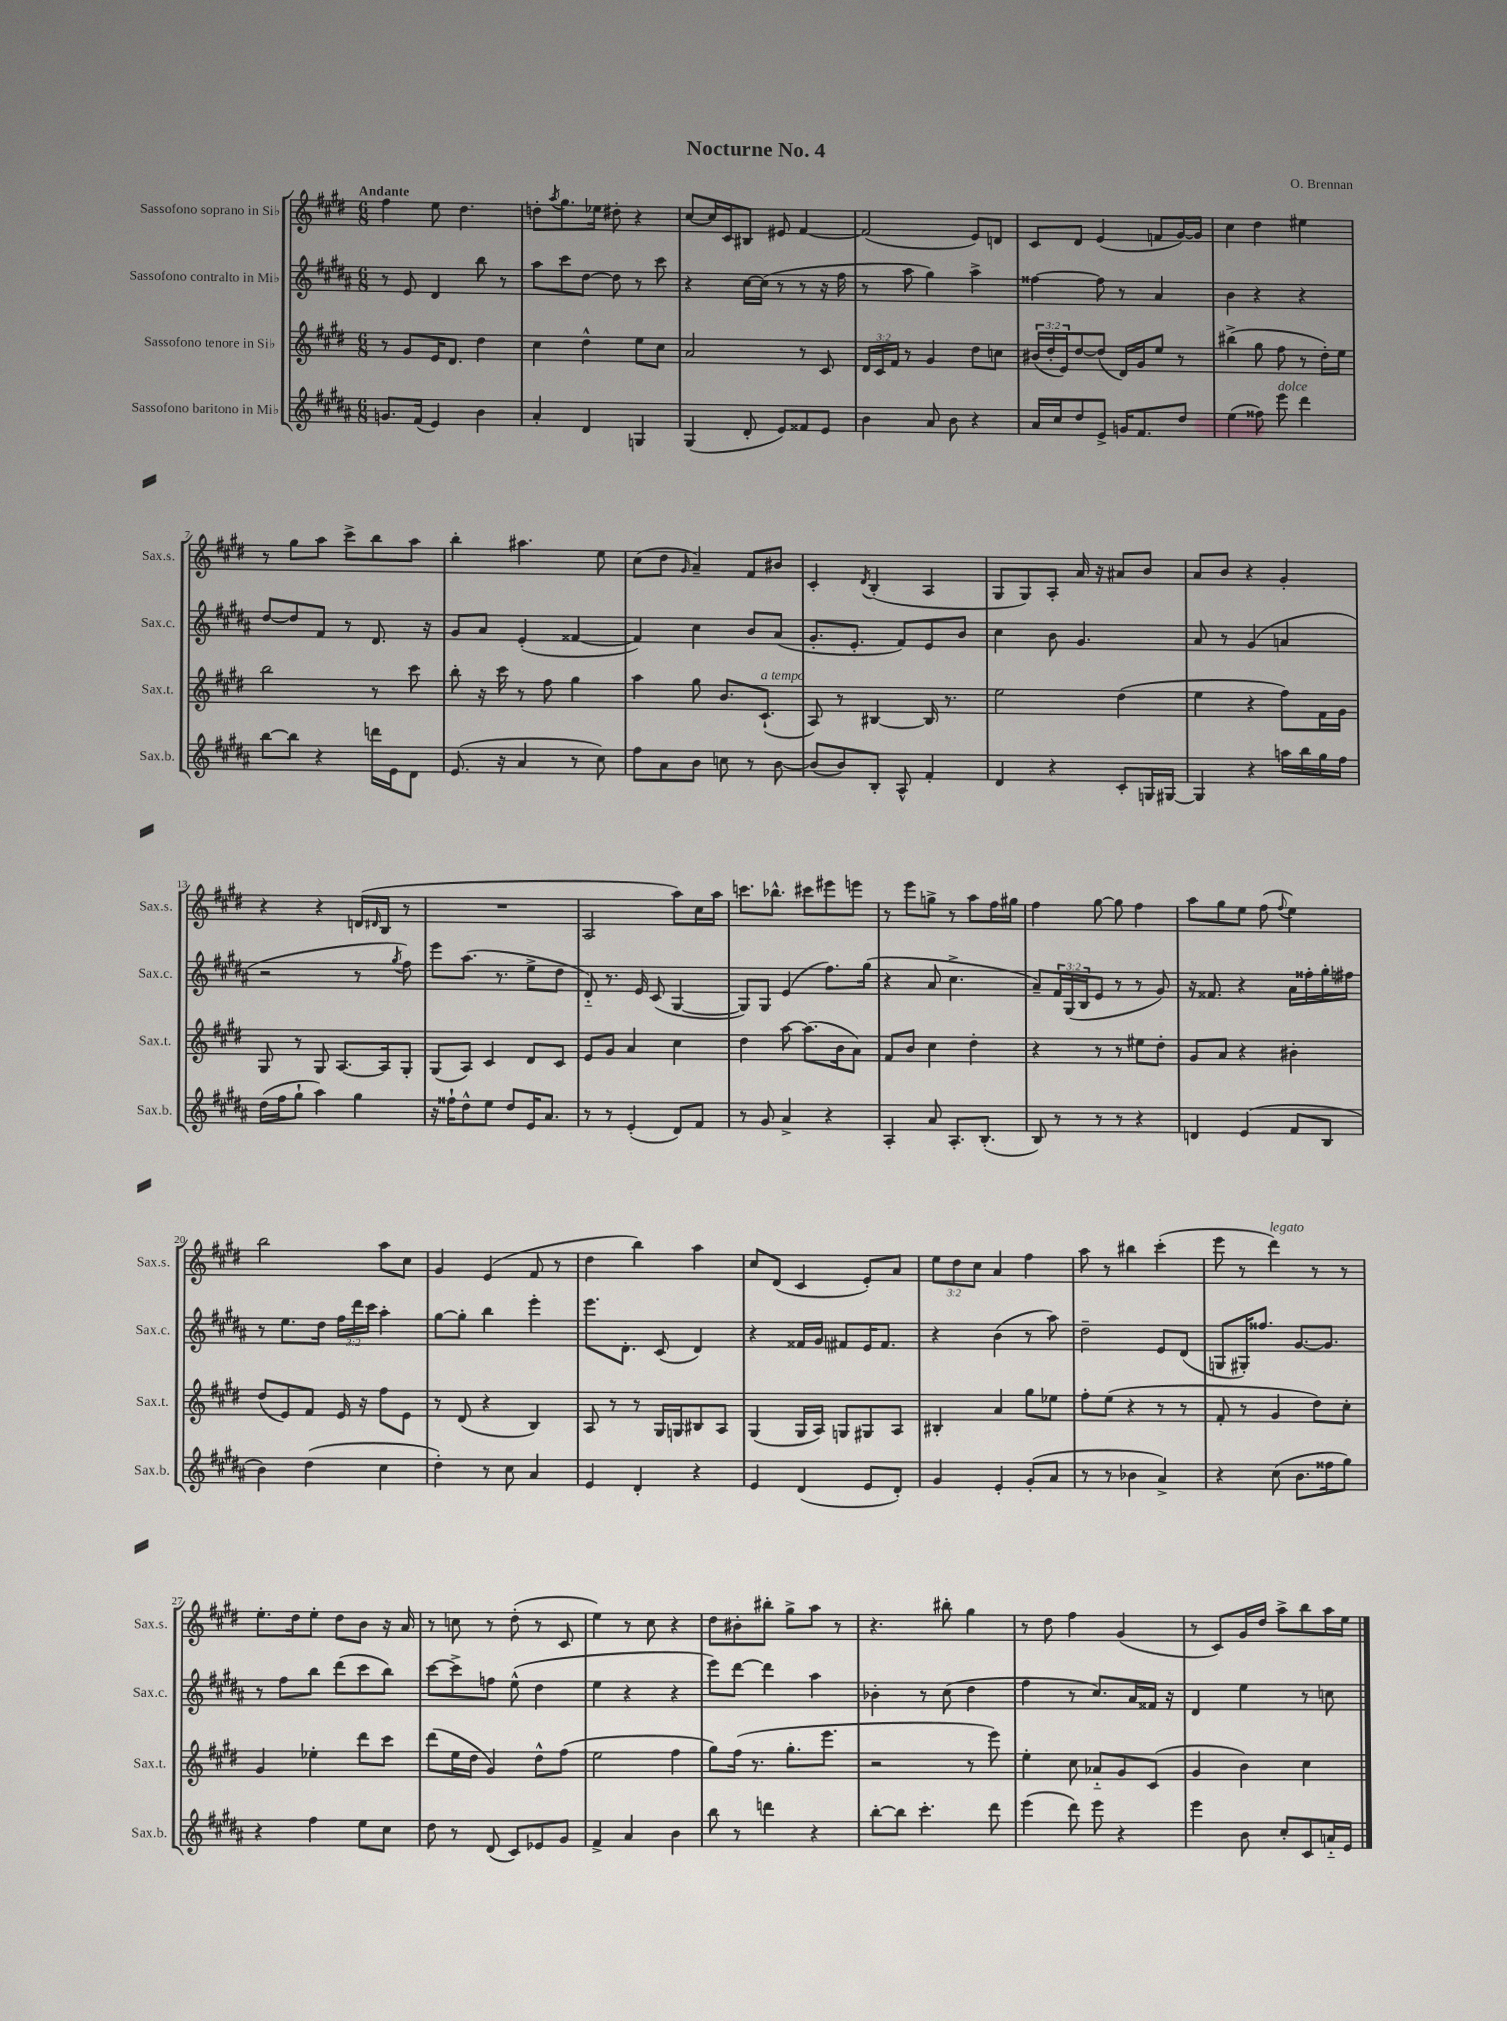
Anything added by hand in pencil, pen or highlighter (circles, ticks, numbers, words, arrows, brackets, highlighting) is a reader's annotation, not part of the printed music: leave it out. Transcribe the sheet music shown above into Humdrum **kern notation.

**kern	**kern	**kern	**kern
*part4	*part3	*part2	*part1
*staff4	*staff3	*staff2	*staff1
*I"Sassofono baritono in Mi♭	*I"Sassofono tenore in Si♭	*I"Sassofono contralto in Mi♭	*I"Sassofono soprano in Si♭
*I'Sax.b.	*I'Sax.t.	*I'Sax.c.	*I'Sax.s.
*clefG2	*clefG2	*clefG2	*clefG2
*k[f#c#g#d#a#]	*k[f#c#g#d#]	*k[f#c#g#d#a#]	*k[f#c#g#d#]
*M6/8	*M6/8	*M6/8	*M6/8
=1	=1	=1	=1
!	!	!	!LO:TX:a:B:t=Andante
8.gn/L	8r	8r	4ff#\
.	8g#/L	8e/	.
(16f#/Jk	.	.	.
4e/)	16e/K	4d#/	8ee\
.	8.d#/J	.	.
.	.	.	4.dd#\
4b\	4dd#\	8bb\	.
.	.	8r	.
=2	=2	=2	=2
4a#'/	4cc#\	8aa#\L	8ddn'\L
.	.	.	8qaa/
.	.	8ccc#\	8.gg#\
4d#/	4dd#^^\	[8dd#\J	.
.	.	.	16ee-X\Jk
.	.	8dd#\]	8dd#X'\
4Gn/	8ee\L	8r	4r
.	8cc#\J	8ccc#\	.
=3	=3	=3	=3
(4G#/	2a/	4r	[8cc#/L
.	.	.	16cc#/L]
.	.	.	16c#/J
8d#'/	.	[16cc#\LL	8B#X/J
.	.	(16cc#\JJ]	.
8e/L)	.	8r	8e#X/
8f##X/	8r	8r	[4f#/
8e/J	8c#/	16r	.
.	.	16ff#\	.
=4	=4	=4	=4
4b\	24d#/LL	8r	(2f#/]
.	24c#/	.	.
.	24f#/JJ	.	.
.	8r	8aa#\	.
8a#/	4g#/	4gg#\)	.
8b\	.	.	.
4r	8dd#\L	4aa#^\	8e/L)
.	8ccn\J	.	8dn/J
=5	=5	=5	=5
16a#/LL	(24b#X/LL	[4ff##X\	8c#/L
.	24dd#'/	.	.
16cc#/J	.	.	.
.	24e/J)	.	.
8dd#/	[8dd#/	.	8d#/J
8e^/J	(8dd#/J]	8ff##\]	(4e/
16gn/KL	16d#/LL)	8r	.
8.f#/	16g#/J	.	.
.	8ee/J	4a#/	8fn/L
8dd#/J	8r	.	[16g#/L)
.	.	.	16g#/JJ]
=6	=6	=6	=6
(4ee\	(4bb#X^\	4b\	4cc#\
8ff##X\)	8gg#\	4r	4dd#\
!LO:TX:a:i:t=dolce	!	!	!
8eee\	8ff#\	.	.
4ddd#\	8r	4r	4ee#X\
.	16dd#'\LL)	.	.
.	16ee\JJ	.	.
!!LO:LB:g=z
=7	=7	=7	=7
[8bb\L	2bb\	[8dd#/L	8r
8bb\J]	.	8dd#/]	8gg#\L
4r	.	8f#/J	8aa\J
.	.	8r	8ccc#^\L
16dddn\LL	8r	8.d#/	8bb\
16e\J	.	.	.
8d#\J	8ccc#\	.	8aa\J
.	.	16r	.
=8	=8	=8	=8
(8.e/	8bb'\	8g#/L	4bb'\
.	16r	8a#/J	.
16r	16ccc#\	.	.
4a#/	8r	(4e'/	4.aa#X\
.	8ff#\	.	.
8r	4gg#\	[4f##X/	.
8cc#\)	.	.	8ee\
=9	=9	=9	=9
8ff#\L	4aa\	4f##/])	(8cc#\L
8a#\	.	.	8dd#\J
.	.	.	16qqg#/
8b\J	8gg#\	4cc#\	4a~/)
8ccn\	8.b/L	.	.
8r	.	8b/L	8f#/L
!	!LO:TX:a:i:t=a tempo	!	!
.	(8.c#`/J	.	.
[8b\	.	(8a#/J	8b#X/J
=10	=10	=10	=10
(8b/L]	8A/)	8.g#'/L	4c#'/
8b/)	8r	.	.
.	.	8.e'/J	.
.	.	.	8qd#/
8B'/J	[4B#X/	.	(4B'/
8A#^^/	.	8f#/L)	.
4f#'/	16B#/]	8e/	4A/
.	8.r	.	.
.	.	8b/J	.
=11	=11	=11	=11
4d#/	2ee\	4cc#\	8G#/L
.	.	.	8G#/)
4r	.	8b\	8A'/J
.	.	4.g#/	16a/
.	.	.	16r
8c#'/L	(4dd#\	.	8a#X/L
16Gn/L	.	.	8b/J
[16G#X/JJ	.	.	.
=12	=12	=12	=12
4G#/]	4ee\	8a#/	8a/L
.	.	8r	8b/J
4r	4r	(4g#/	4r
16aan\LL	8ff#\L)	4an/	4g#'/
16bb\	.	.	.
16gg#\	16f#\L	.	.
16ff#\JJ	16g#\JJ	.	.
!!LO:LB:g=z
=13	=13	=13	=13
(16dd#\LL	8G#/	2r	4r
16ff#\J	.	.	.
8gg#`\J	8r	.	.
4aa#\)	8G#/	.	4r
.	[8.A/L	.	.
4gg#\	.	8r	(16dn/LL
.	.	.	16qqd#X/
.	16A/k]	.	16B/JJ
.	.	8qgg#/	.
.	8G#'/J	8ff#\)	8r
=14	=14	=14	=14
16r	(8G#/L	8eee\L	2.r
16ff##X`\KL	.	.	.
8dd#^^\	8A/J)	(8.aa#\J	.
8ee\J	4c#/	.	.
.	.	8.r	.
8dd#/L	.	.	.
16e/K	8d#/L	8ee^\L	.
8.a#/J	.	.	.
.	8c#/J	8dd#\J	.
=15	=15	=15	=15
8r	8e/L	8d#/)	2A/
8r	8g#/J	8.r	.
(4e'/	4a/	.	.
.	.	16e/	.
.	.	(8c#/	.
8d#/L)	4cc#\	[4G#/	8aa\L)
8f#/J	.	.	16cc#\L
.	.	.	16aa\JJ
=16	=16	=16	=16
8r	4dd#\	8G#/L])	8.cccn\L
8g#/	.	8G#/J	.
.	.	.	8.bb-X^^\J
4a#^/	[8aa\	(4e/	.
.	(8.aa\L]	.	8ccc#X\L
4r	.	8.ff#\L)	8eee#X\
.	16b\k	.	.
.	8a\J)	.	8eeen\J
.	.	(16gg#\Jk	.
=17	=17	=17	=17
4A#'/	8f#/L	4r	8r
.	8b/J	.	8eee\L
8a#/	4cc#\	8a#/	8ggn^\J
8.A#'/L	.	4.cc#^\	8r
.	4dd#'\	.	8aa\L
(8.B'/J	.	.	.
.	.	.	16ff#\L
.	.	.	16gg#X\JJ
=18	=18	=18	=18
8B/)	4r	8a#~/L)	4ff#\
8r	.	24f#/L	.
.	.	(24G#/	.
.	.	24B/J	.
8r	8r	8e/J	[8gg#\
8r	8r	8r	8gg#\]
4r	8ee#X\L	8r	4ff#\
.	8dd#'\J	8g#/)	.
=19	=19	=19	=19
4dn/	8g#/L	16r	8aa\L
.	.	8.f##X/	.
.	8a/J	.	8gg#\
(4e/	4r	4r	8ee\J
.	.	.	(8ff#\
.	.	.	8qqff#/
8f#/L	4b#X'\	16a#\LL	4ee\)
.	.	16ff##X'\	.
8B/J	.	16gg#'\	.
.	.	16ff#X\JJ	.
!!LO:LB:g=z
=20	=20	=20	=20
4b\)	(8dd#/L	8r	2bb\
.	8e/)	8.ee\L	.
(4dd#\	8f#/J	.	.
.	.	16dd#\Jk	.
.	16e/	24ff#\LL	.
.	.	24ddd#\	.
.	16r	.	.
.	.	24ccc#\JJ	.
4cc#\	8ff#\L	4aa#'\	8aa\L
.	8e\J	.	8cc#\J
=21	=21	=21	=21
4dd#'\)	8r	[8gg#\L	4g#/
.	(8d#/	8gg#'\J]	.
8r	4r	4bb\	(4e/
8cc#\	.	.	.
4a#/	4B/)	4eee'\	8f#/
.	.	.	8r
=22	=22	=22	=22
4e/	8A/	8.eee\L	4dd#\
.	8r	.	.
.	.	8.d#'\J	.
4d#'/	8r	.	4bb\)
.	16G#/LL	(8c#/	.
.	16Gn/J	.	.
4r	8B#X/	4d#/)	4aa\
.	8A/J	.	.
=23	=23	=23	=23
4e/	(4G#/	4r	8cc#/L
.	.	.	(8d#/J
(4d#/	16G#/LL	16f##X/LL	4c#/
.	16A/JJ)	16g#/JJ	.
.	8Gn/L	8f#X/L	.
8e/L	8G#X/	16e/K	8e'/L)
.	.	8.f#/J	.
8d#'/J)	8A/J	.	8a/J
=24	=24	=24	=24
4g#/	4B#X'/	4r	12ee\L
.	.	.	12dd#\
.	.	.	12cc#\J
4e'/	4a/	(4b\	4a/
(8g#'/L	8gg#\L	8r	4ff#\
8a#/J	8ee-X\J	8aa#\)	.
=25	=25	=25	=25
8r	8ff#'\L	2dd#~\	8aa\
8r	(8ee\J	.	8r
4b-X\	4r	.	4bb#X\
4a#^/)	8r	8e/L	(4ccc#'\
.	8r	(8d#/J	.
=26	=26	=26	=26
4r	8f#'/	8Gn/L	8eee\
.	8r	16G#X'/K)	8r
.	.	8.ff##X/J	.
!	!	!	!LO:TX:a:i:t=legato
(8cc#\	4g#/	.	4ddd#\)
8.b\L	.	[8.g#/L	.
.	8dd#\L)	.	8r
16ff##X\k	.	8.g#/J]	.
8gg#\J)	8cc#'\J	.	8r
!!LO:LB:g=z
=27	=27	=27	=27
4r	4g#/	8r	8.ee'\L
.	.	8ff#\L	.
.	.	.	16dd#\k
4ff#\	4ee-X'\	8bb\J	8ee'\J
.	.	(8ddd#\L	8dd#\L
8ee\L	8ddd#\L	8ccc#\	8b\J
8cc#\J	8ccc#\J	8bb\J)	16r
.	.	.	16a/
=28	=28	=28	=28
8dd#\	(8ddd#\L	[8ccc#\L	8r
8r	16ee\L	8ccc#^\]	8ccn\
.	16dd#\JJ	.	.
(8d#/	4g#/)	8ffn\J	8r
8c#/L)	.	(8ee^^\	(8dd#'\
8e-X/	8dd#^^\L	4dd#\	8r
8g#/J	(8ff#\J	.	8c#/
=29	=29	=29	=29
4f#^/	2ee\	4ee\	4ee\)
4a#/	.	4r	8r
.	.	.	8cc#\
4b\	4ff#\	4r	4r
=30	=30	=30	=30
8bb\	8gg#\L)	8eee\L)	8dd#\L
8r	(16ff#\Jk	[8ddd#\J	8b#X'\
.	8.r	.	.
4dddn\	.	4ddd#\]	8bb#X'\J
.	8.gg#'\L	.	8gg#^\L
4r	.	4aa#\	8aa\J
.	8.eee\J	.	.
.	.	.	8r
=31	=31	=31	=31
[8bb'\L	2r	4b-X'\	4.r
8bb\J]	.	.	.
4.ccc#'\	.	8r	.
.	.	(8cc#\	8bb#X'\
.	8r	4dd#\	4gg#\
8ddd#\	8eee\)	.	.
=32	=32	=32	=32
(4eee\	4ee'\	4ff#\	8r
.	.	.	8dd#\
8ddd#\)	8cc#\	8r	4ff#\
8eee\	8a-X/L	8.cc#/L)	.
4r	8g#/	.	(4g#/
.	.	16a#/L	.
.	(8c#/J	16f##X/JJ	.
.	.	16r	.
=33	=33	=33	=33
4eee\	4g#/	4d#/	8r
.	.	.	8c#/L)
8b\	4b\)	4ee\	16g#/L
.	.	.	16dd#/JJ
8cc#'/L	.	.	8aa^\L
8c#/	4cc#\	8r	8bb\
16an/L	.	8ccn\	16aa\L
16e/JJ	.	.	16ee\JJ
==	==	==	==
*-	*-	*-	*-
